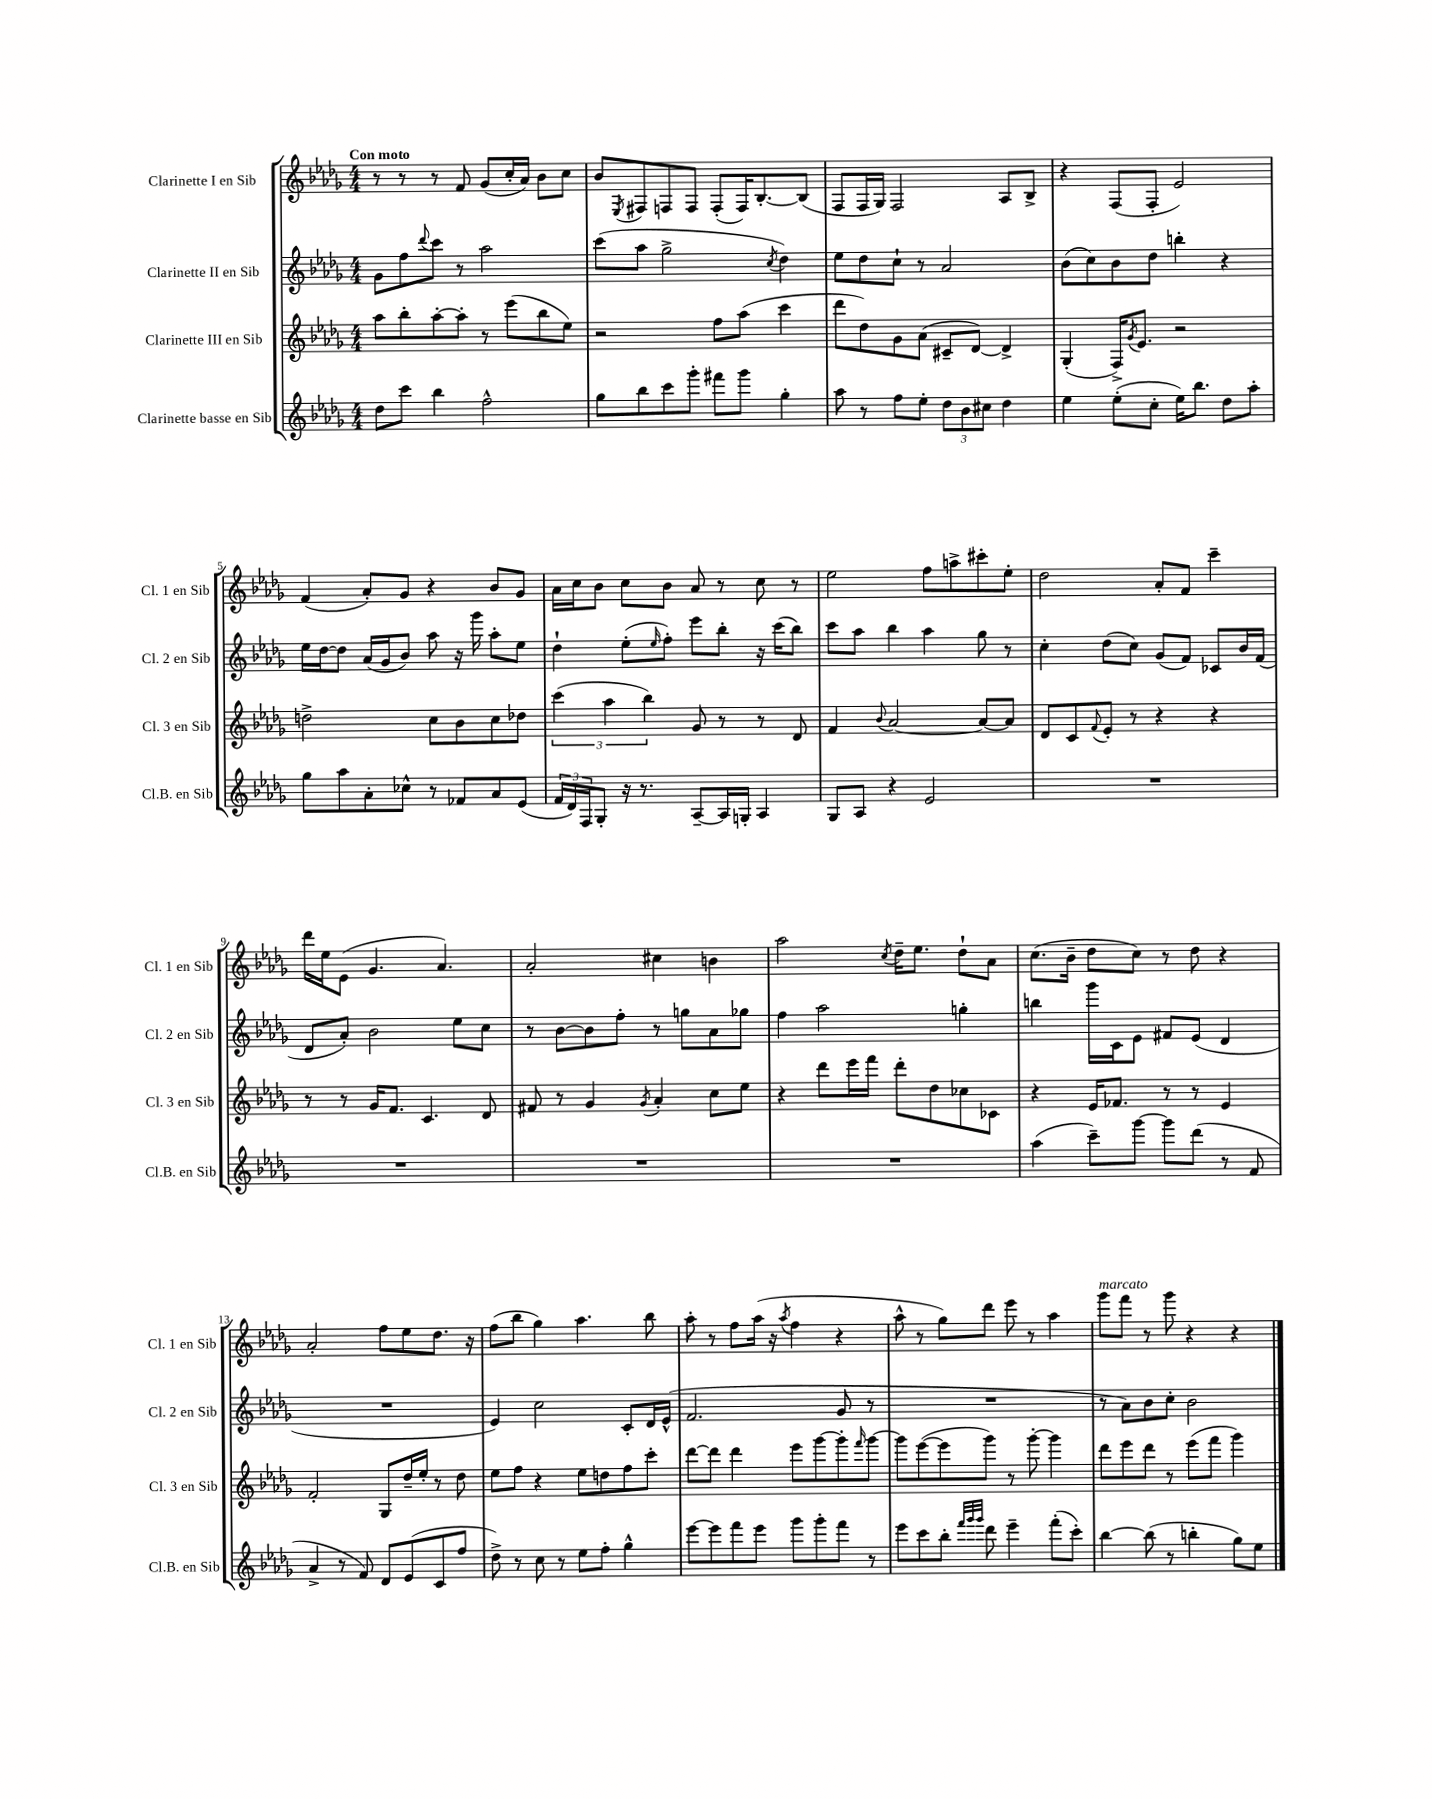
<<
\new StaffGroup <<
\new Staff = "s0" \with { instrumentName = "Clarinette I en Sib" shortInstrumentName = "Cl. 1 en Sib" } {
    \clef treble \key des \major \numericTimeSignature \time 4/4 \tempo "Con moto"
    r8 r8 r8 f'8 ges'8( c''16-. aes'16) bes'8 c''8 |
    bes'8 \acciaccatura { ees8 } fis8 f8 f8 f8-.( f16) bes8.~-. bes8( |
    f8 f16 ges16) f2 aes8 bes8-> |
    r4 f8( f8-. ees'2) |
    f'4( aes'8-.) ges'8 r4 bes'8 ges'8 |
    aes'16 c''16 bes'8 c''8 bes'8 aes'8 r8 c''8 r8 |
    ees''2 f''8 a''8-> cis'''8-. ees''8-. |
    des''2 aes'8-. f'8 c'''4-- |
    des'''16 ees''16 ees'8( ges'4. aes'4.) |
    aes'2-. cis''4 b'4 |
    aes''2 \acciaccatura { c''8 } des''16-- ees''8. des''8-! aes'8 |
    c''8.( bes'16-- des''8 c''8) r8 des''8 r4 |
    aes'2-. f''8 ees''8 des''8. r16 |
    f''8( bes''8 ges''4) aes''4. bes''8 |
    aes''8-. r8 f''8 aes''16( r16 \acciaccatura { aes''8 } f''4 r4 |
    aes''8-^ r8 ges''8) des'''8 ees'''8 r8 aes''4 |
    ges'''8^\markup { \italic "marcato" } f'''8 r8 ges'''8 r4 r4 \bar "|." |
}
\new Staff = "s1" \with { instrumentName = "Clarinette II en Sib" shortInstrumentName = "Cl. 2 en Sib" } {
    \clef treble \key des \major \numericTimeSignature \time 4/4
    ges'8 f''8 \appoggiatura { des'''8 } c'''8 r8 aes''2 |
    c'''8( aes''8 ges''2-> \acciaccatura { c''8 } des''4) |
    ees''8 des''8 c''8-! r8 aes'2 |
    bes'8( c''8) bes'8 des''8 b''4-. r4 |
    ees''16 des''16~ des''8 aes'16( ges'16 bes'8) aes''8 r16 ges'''16 aes''8-. ees''8 |
    des''4-! ees''8-.( \grace { ees''16 } f''8-.) ees'''8 bes''8-. r16 c'''16( bes''8) |
    c'''8 aes''8 bes''4 aes''4 ges''8 r8 |
    c''4-. des''8( c''8) ges'8( f'8) ces'8 bes'16 f'16( |
    des'8 aes'8-.) bes'2 ees''8 c''8 |
    r8 bes'8~ bes'8 f''8-. r8 g''8 aes'8 ges''8 |
    f''4 aes''2 g''4-. |
    b''4 ges'''16 c'16 ees'8 fis'8 ees'8( des'4 |
    R1 |
    ees'4) c''2 c'8-. des'16 ees'16-^( |
    f'2. ges'8 r8 |
    R1 |
    r8 aes'8) bes'8 c''8-. bes'2 \bar "|." |
}
\new Staff = "s2" \with { instrumentName = "Clarinette III en Sib" shortInstrumentName = "Cl. 3 en Sib" } {
    \clef treble \key des \major \numericTimeSignature \time 4/4
    aes''8 bes''8-. aes''8~-. aes''8-. r8 ees'''8( bes''8 ees''8) |
    r2 f''8 aes''8( c'''4 |
    des'''8 des''8) ges'8 aes'8( cis'8-- des'8~) des'4-> |
    ges4-.( f16->) \acciaccatura { ges'8 } ees'8. r2 |
    d''2-> c''8 bes'8 c''8 des''8 |
    \tuplet 3/2 { c'''4( aes''4 bes''4) } ges'8 r8 r8 des'8 |
    f'4 \appoggiatura { bes'8 } aes'2~ aes'8~ aes'8 |
    des'8 c'8 \appoggiatura { f'8 } ees'8-. r8 r4 r4 |
    r8 r8 ges'16 f'8. c'4. des'8 |
    fis'8 r8 ges'4 \acciaccatura { ges'8 } aes'4-. c''8 ees''8 |
    r4 des'''8 ees'''16 f'''16 des'''8-. des''8 ces''8 ces'8 |
    r4 ees'16 fes'8. r8 r8 ees'4 |
    f'2-. ges8 des''16-- ees''16-. r8 des''8 |
    ees''8 f''8 r4 ees''8 d''8 f''8 c'''8-. |
    des'''8~ des'''8 des'''4 ees'''8 ges'''8~ ges'''8-. \grace { f'''16 } ges'''8~ |
    ges'''8 ees'''8~( ees'''8 ges'''8) r8 ges'''8~-. ges'''4 |
    des'''8 ees'''8 des'''8 r8 ees'''8( f'''8 ges'''4) \bar "|." |
}
\new Staff = "s3" \with { instrumentName = "Clarinette basse en Sib" shortInstrumentName = "Cl.B. en Sib" } {
    \clef treble \key des \major \numericTimeSignature \time 4/4
    des''8 c'''8 bes''4 f''2-^ |
    ges''8 bes''8 c'''8 ges'''8-. fis'''8 ges'''8 ges''4-. |
    aes''8 r8 f''8 ees''8-. \tuplet 3/2 { des''8 bes'8 cis''8 } des''4 |
    ees''4 ees''8-.( c''8-. ees''16) bes''8. des''8 aes''8-. |
    ges''8 aes''8 aes'8-. ces''8-^ r8 fes'8 aes'8 ees'8( |
    \tuplet 3/2 { f'16 des'16) f16 } ges8-. r16 r8. aes8~-- aes16 g16-. aes4 |
    ges8 aes8 r4 ees'2 |
    R1 |
    R1 |
    R1 |
    R1 |
    aes''4( c'''8--) ges'''8~ ges'''8 des'''8( r8 f'8 |
    aes'4-> r8 f'8) des'8 ees'8( c'8 f''8 |
    des''8->) r8 c''8 r8 ees''8 f''8-. ges''4-^ |
    ees'''8~ ees'''8 f'''8 ees'''8 ges'''8 ges'''8-. f'''8 r8 |
    ees'''8 c'''8 bes''8-. \grace { f'''32 ges'''32 ges'''32 } des'''8 ees'''4-- f'''8-.( c'''8-.) |
    bes''4~ bes''8( r8 b''4-. ges''8) ees''8 \bar "|." |
}
>>
>>
